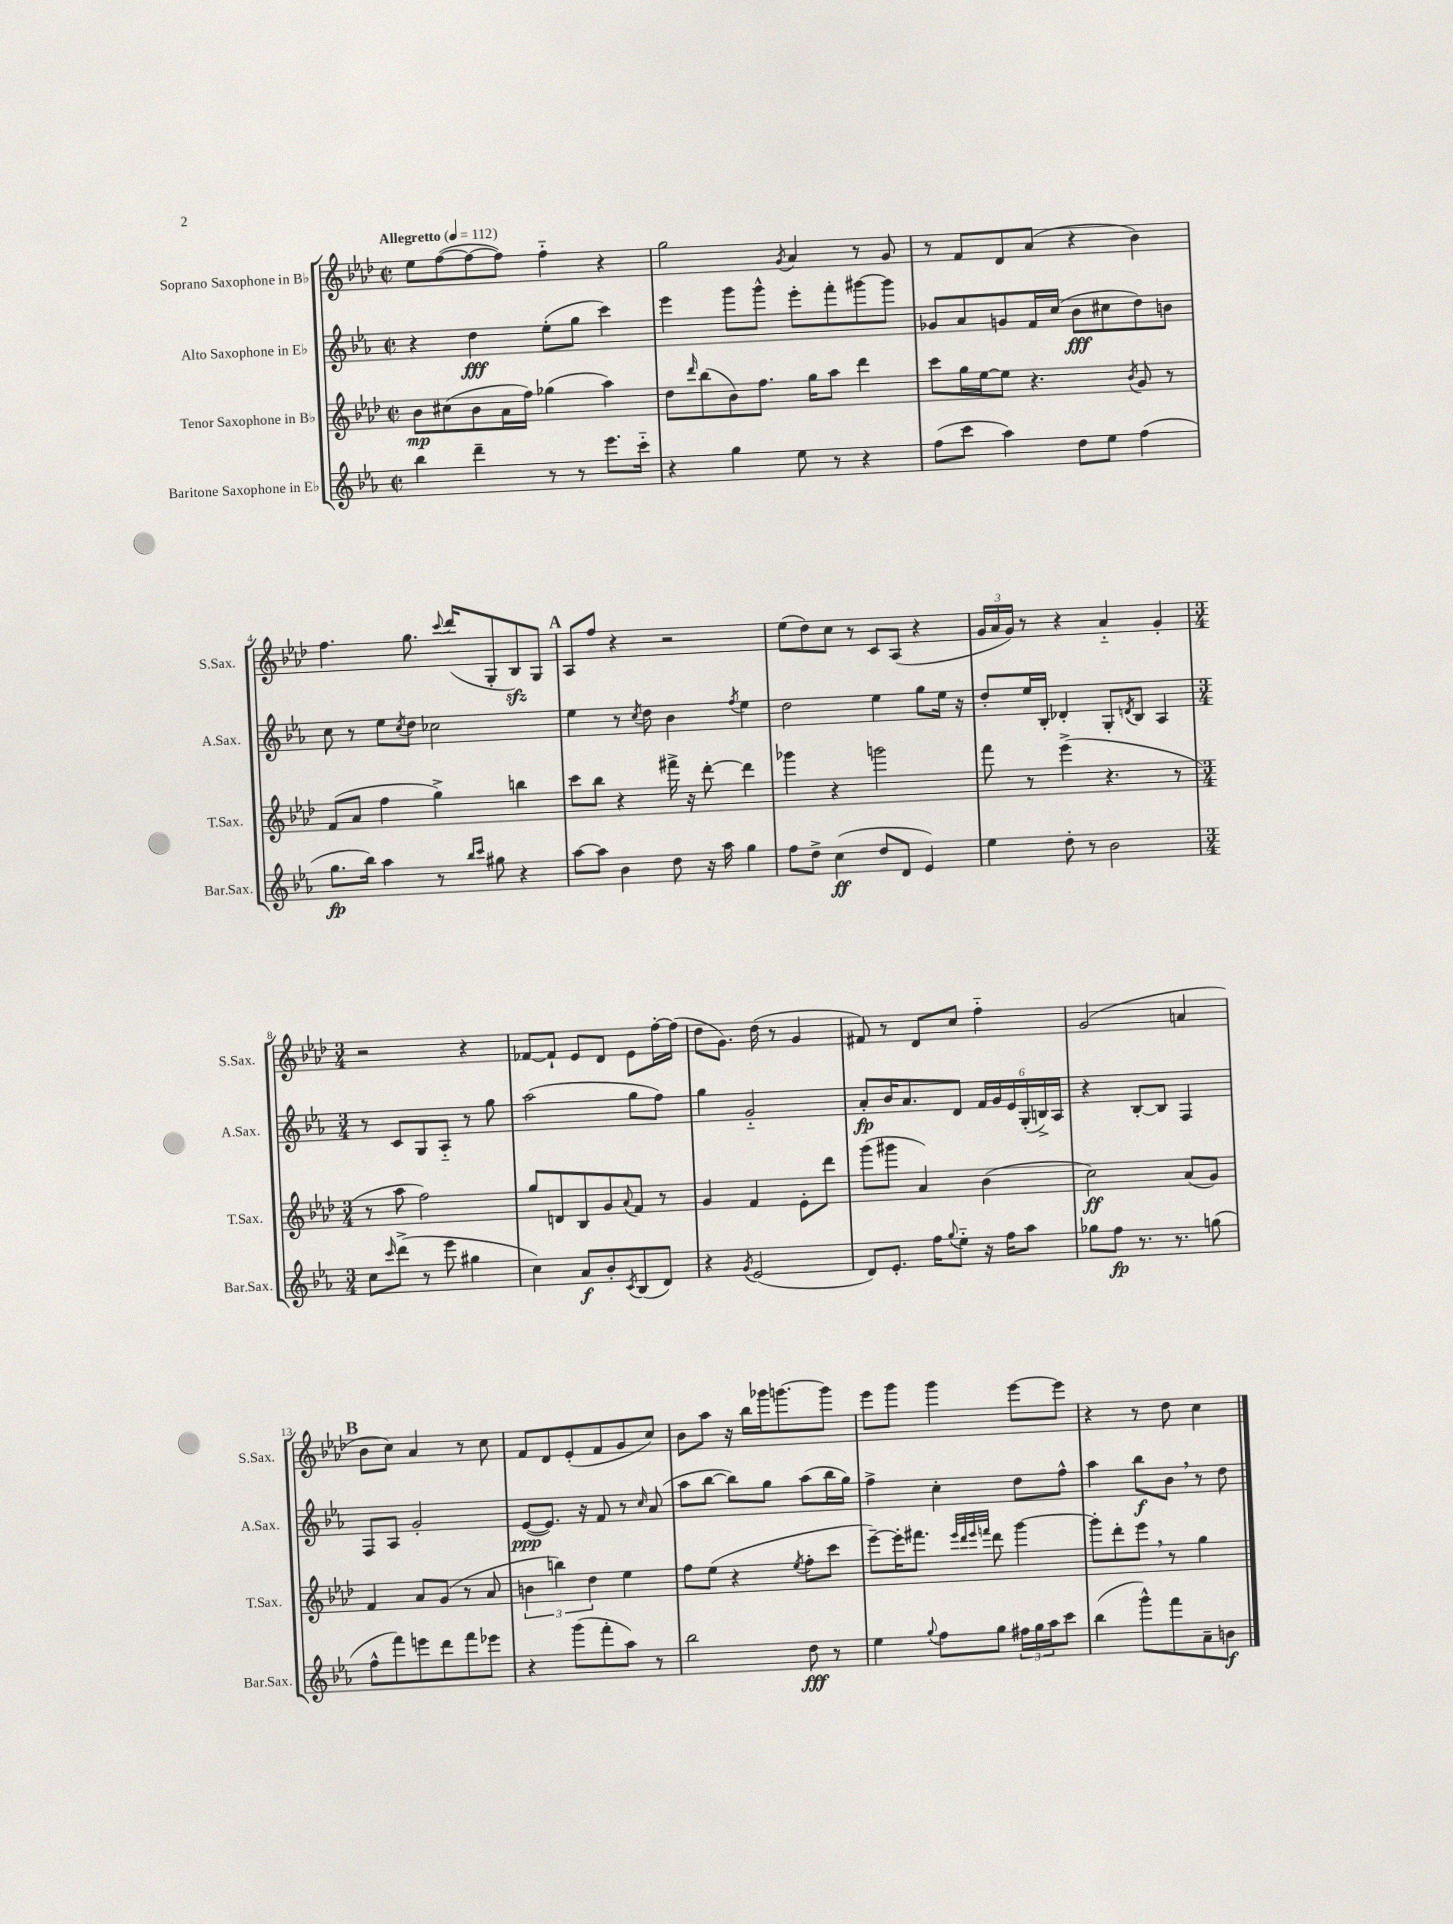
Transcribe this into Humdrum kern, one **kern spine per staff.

**kern	**dynam	**kern	**dynam	**kern	**dynam	**kern
*part4	*part4	*part3	*part3	*part2	*part2	*part1
*staff4	*staff4	*staff3	*staff3	*staff2	*staff2	*staff1
*I"Baritone Saxophone in E♭	*	*I"Tenor Saxophone in B♭	*	*I"Alto Saxophone in E♭	*	*I"Soprano Saxophone in B♭
*I'Bar.Sax.	*	*I'T.Sax.	*	*I'A.Sax.	*	*I'S.Sax.
*clefG2	*	*clefG2	*	*clefG2	*	*clefG2
*k[b-e-a-]	*	*k[b-e-a-d-]	*	*k[b-e-a-]	*	*k[b-e-a-d-]
*M2/2	*	*M2/2	*	*M2/2	*	*M2/2
*met(c|)	*	*met(c|)	*	*met(c|)	*	*met(c|)
*MM112	*	*MM112	*	*MM112	*	*MM112
=1	=1	=1	=1	=1	=1	=1
!	!	!	!	!	!	!LO:TX:a:B:t=Allegretto
4bb-\	.	8b-\L	mp	4r	.	8ee-\L
.	.	(8cc#X\	.	.	.	([8ff\
4ddd~\	.	8b-\	.	4dd\	fff	8ff\_
.	.	16a-\L	.	.	.	8ff\J])
.	.	16ff\JJ)	.	.	.	.
8r	.	(4gg-X\	.	(8ee-'\L	.	4ff\
8r	.	.	.	8gg\J	.	.
8.eee-\L	.	4aa-\)	.	4ccc\)	.	4r
16ccc\Jk	.	.	.	.	.	.
=2	=2	=2	=2	=2	=2	=2
4r	.	8dd-\L	.	4eee-\	.	2gg\
.	.	16qqddd-/	.	.	.	.
.	.	(8bb-\	.	.	.	.
4gg\	.	8b-\)	.	8ggg\L	.	.
.	.	8.ff\J	.	8ggg^^\J	.	.
.	.	.	.	.	.	8qg/
8ee-\	.	.	.	8eee-'\L	.	4a-/
.	.	16gg\KL	.	.	.	.
8r	.	8aa-\J	.	8fff'\	.	.
4r	.	4ddd-\	.	[8ggg#X\	.	8r
.	.	.	.	8ggg#\J]	.	8g/
=3	=3	=3	=3	=3	=3	=3
(8ff\L	.	8ccc\L	.	8g-X/L	.	8r
8ccc\J	.	16gg\L	.	8a-/	.	8f/L
.	.	[16ee-\J	.	.	.	.
4aa-\)	.	8ee-\J]	.	8gn/	.	8d-/
.	.	4.r	.	16f/L	.	(8a-/J
.	.	.	.	(16cc/JJ	.	.
8dd\L	.	.	.	8b-\L	fff	4r
8ee-\J	.	.	.	8cc#X\	.	.
.	.	8qb-/	.	.	.	.
(4ff\	.	8g/	.	8dd\)	.	4b-\)
.	.	8r	.	8bn\J	.	.
!!LO:LB:g=z
=4	=4	=4	=4	=4	=4	=4
8.gg\L	fp	(8f/L	.	8cc\	.	4.ff\
.	.	8a-/J	.	8r	.	.
16bb-\Jk)	.	.	.	.	.	.
4aa-\	.	4ff\	.	8ee-\L	.	.
.	.	.	.	8qcc/	.	.
.	.	.	.	8dd\J	.	8.gg\
8r	.	4gg^\)	.	2cc-X\	.	.
.	.	.	.	.	.	8qqccc/
.	.	.	.	.	.	(16ddd-/KL
16qqbb-/LL	.	.	.	.	.	.
16qqccc/JJ	.	.	.	.	.	.
8gg#X\	.	.	.	.	.	8G'/
4r	.	4bbn\	.	.	.	8B-zz/)
.	.	.	.	.	.	8G/J
!!LO:REH:place=s1:t=A
=5	=5	=5	=5	=5	=5	=5
[8aa-\L	.	8ccc\L	.	4ee-\	.	8A-/L
8aa-\J]	.	8bb-\J	.	.	.	8ff/J
4b-\	.	4r	.	8r	.	4r
.	.	.	.	8qcc/	.	.
.	.	.	.	8dd\	.	.
8dd\	.	16fff#X^\	.	4b-\	.	2r
.	.	16r	.	.	.	.
16r	.	[8ddd-'\	.	.	.	.
16aa-\	.	.	.	.	.	.
.	.	.	.	8qff/	.	.
4gg\	.	4ddd-\]	.	4ee-\	.	.
=6	=6	=6	=6	=6	=6	=6
8ff\L	.	4ggg-X\	.	2dd\	.	(8ee-\L
8dd^\J	.	.	.	.	.	8dd-\)
(4cc\	ff	4r	.	.	.	8cc\J
.	.	.	.	.	.	8r
8dd/L	.	2gggn\	.	4ee-\	.	8c/L
8d/J	.	.	.	.	.	(8A-/J
4e-/)	.	.	.	8gg\L	.	4r
.	.	.	.	16ee-\Jk	.	.
.	.	.	.	16r	.	.
=7	=7	=7	=7	=7	=7	=7
4ee-\	.	8fff\	.	8dd'/L	.	24g/LL
.	.	.	.	.	.	24a-/
.	.	.	.	.	.	24g/JJ)
.	.	8r	.	16ee-/L	.	8r
.	.	.	.	16B-'/JJ	.	.
8dd'\	.	(4eee-^\	.	4d-X'/	.	4r
8r	.	.	.	.	.	.
2b-\	.	4.r	.	8G'/L	.	4a-/
.	.	.	.	8qdn/	.	.
.	.	.	.	8B-/J	.	.
.	.	.	.	4A-/	.	4g'/
.	.	8r	.	.	.	.
!!LO:LB:g=z
=8	=8	=8	=8	=8	=8	=8
*M3/4	*	*M3/4	*	*M3/4	*	*M3/4
8cc\L	.	8r	.	8r	.	2r
16qqccc/	.	.	.	.	.	.
(8ddd^\J	.	8aa-\	.	8c/L	.	.
8r	.	2ff\)	.	8G/	.	.
8eee-\	.	.	.	8A-/J	.	.
4gg#X\	.	.	.	8r	.	4r
.	.	.	.	8gg\	.	.
=9	=9	=9	=9	=9	=9	=9
4cc\)	.	8gg/L	.	(2aa-\	.	[8f-X/L
.	.	8dn/	.	.	.	8f-`/J]
8a-/L	f	8B-/	.	.	.	8e-/L
8b-'/	.	8g/	.	.	.	8d-/J
8qc/	.	8qqa-/	.	.	.	.
(8B-/	.	8f/J	.	8gg\L	.	8e-\L
8d/J)	.	8r	.	8ff\J)	.	[16ff'\L
.	.	.	.	.	.	(16ff\JJ]
=10	=10	=10	=10	=10	=10	=10
4r	.	4g/	.	4gg\	.	8dd-\L
.	.	.	.	.	.	8.g\J)
8qg/	.	.	.	.	.	.
(2e-/	.	4f/	.	2g/	.	.
.	.	.	.	.	.	(16dd-\
.	.	.	.	.	.	8r
.	.	8e-'\L	.	.	.	4g/
.	.	8ddd-\J	.	.	.	.
=11	=11	=11	=11	=11	=11	=11
8d/L)	.	(8ggg\L	.	8a-'/L	fp	8f#X/)
8.e-'/J	.	8ggg#X\J	.	16b-/K	.	8r
.	.	.	.	8.a-/	.	.
.	.	4a-/)	.	.	.	8d-/L
16ff\KL	.	.	.	.	.	.
8qqgg/	.	.	.	.	.	.
8ee-\J	.	.	.	8d/J	.	8cc/J
16r	.	(4b-\	.	24f/LL	.	4ff\
.	.	.	.	24g/	.	.
16ff\KL	.	.	.	.	.	.
.	.	.	.	24e-/	.	.
8aa-\J	.	.	.	(24G'/	.	.
.	.	.	.	24Bn^/)	.	.
.	.	.	.	24A-/JJ	.	.
=12	=12	=12	=12	=12	=12	=12
8gg-X\L	.	2cc\)	ff	4r	.	(2g/
8ff\J	fp	.	.	.	.	.
8.r	.	.	.	[8B-'/L	.	.
.	.	.	.	8B-/J]	.	.
8.r	.	.	.	.	.	.
.	.	(8a-/L	.	4F/	.	4an/
(8ggn\	.	8g/J)	.	.	.	.
!!LO:LB:g=z
!!LO:REH:place=s1:t=B
=13	=13	=13	=13	=13	=13	=13
8ff^^\L	.	4f/	.	8F/L	.	8b-\L
8fff\)	.	.	.	8A-/J	.	8cc\J)
8eeen\	.	8a-/L	.	2g'/	.	4a-/
8ddd\	.	(8g/J	.	.	.	.
8fff\	.	8r	.	.	.	8r
8eee-X\J	.	8a-/	.	.	.	8cc\
=14	=14	=14	=14	=14	=14	=14
4r	.	6bn\	.	([8e-/L	ppp	8f/L
.	.	.	.	8.e-/J])	.	8d-/
.	.	6bbn\)	.	.	.	.
(8ggg\L	.	.	.	.	.	(8e-'/
.	.	.	.	16r	.	.
.	.	6dd-\	.	.	.	.
8fff'\	.	.	.	8f/	.	8f/
8aa-\J)	.	4ee-\	.	8r	.	8g/
.	.	.	.	16qqcc/	.	.
8r	.	.	.	(8a-/	.	8cc/J)
=15	=15	=15	=15	=15	=15	=15
2bb-\	.	8ff\L	.	8aa-\L	.	8b-\L
.	.	(8ee-\J	.	[8bb-\J	.	8aa-\J
.	.	4r	.	8bb-\L])	.	16r
.	.	.	.	.	.	16bb-\LL
.	.	.	.	8gg\J	.	16ggg-X\J
.	.	.	.	.	.	[8.gggn\
.	.	8qee-/	.	.	.	.
8dd\	fff	8ff'\L	.	(8aa-\L	.	.
8r	.	8ccc\J	.	16bb-\L	.	8ggg\J]
.	.	.	.	16gg\JJ)	.	.
=16	=16	=16	=16	=16	=16	=16
4ee-\	.	[8eee-~\L)	.	4ff^\	.	8eee-\L
.	.	16eee-'\K]	.	.	.	8ggg\J
.	.	8.fff#X\J	.	.	.	.
8qqgg/	.	.	.	.	.	.
8ff\L	.	.	.	4cc'\	.	4ggg\
.	.	32qqeee-/LLL	.	.	.	.
.	.	32qqddd-/	.	.	.	.
.	.	32qqeee-/	.	.	.	.
.	.	32qqfffn/JJJ	.	.	.	.
8gg\J	.	8ddd-\	.	.	.	.
24ff#X\LL	.	[4ggg\	.	8dd\L	.	[8eee-\L
24gg\	.	.	.	.	.	.
24aa-\J	.	.	.	.	.	.
8ccc\J	.	.	.	8ff^^\J	.	8eee-\J]
=17	=17	=17	=17	=17	=17	=17
(4bb-\	.	8ggg'\L]	.	4aa-\	.	4r
.	.	8ddd-'\	.	.	.	.
8ggg^^\L)	.	8eee-,\J	.	8bb-\L	f	8r
8fff\	.	8r	.	8b-,\J	.	8dd-\
8a-~\	.	4gg\	.	8r	.	4cc\
8bn\J	f	.	.	8dd\	.	.
==	==	==	==	==	==	==
*-	*-	*-	*-	*-	*-	*-
